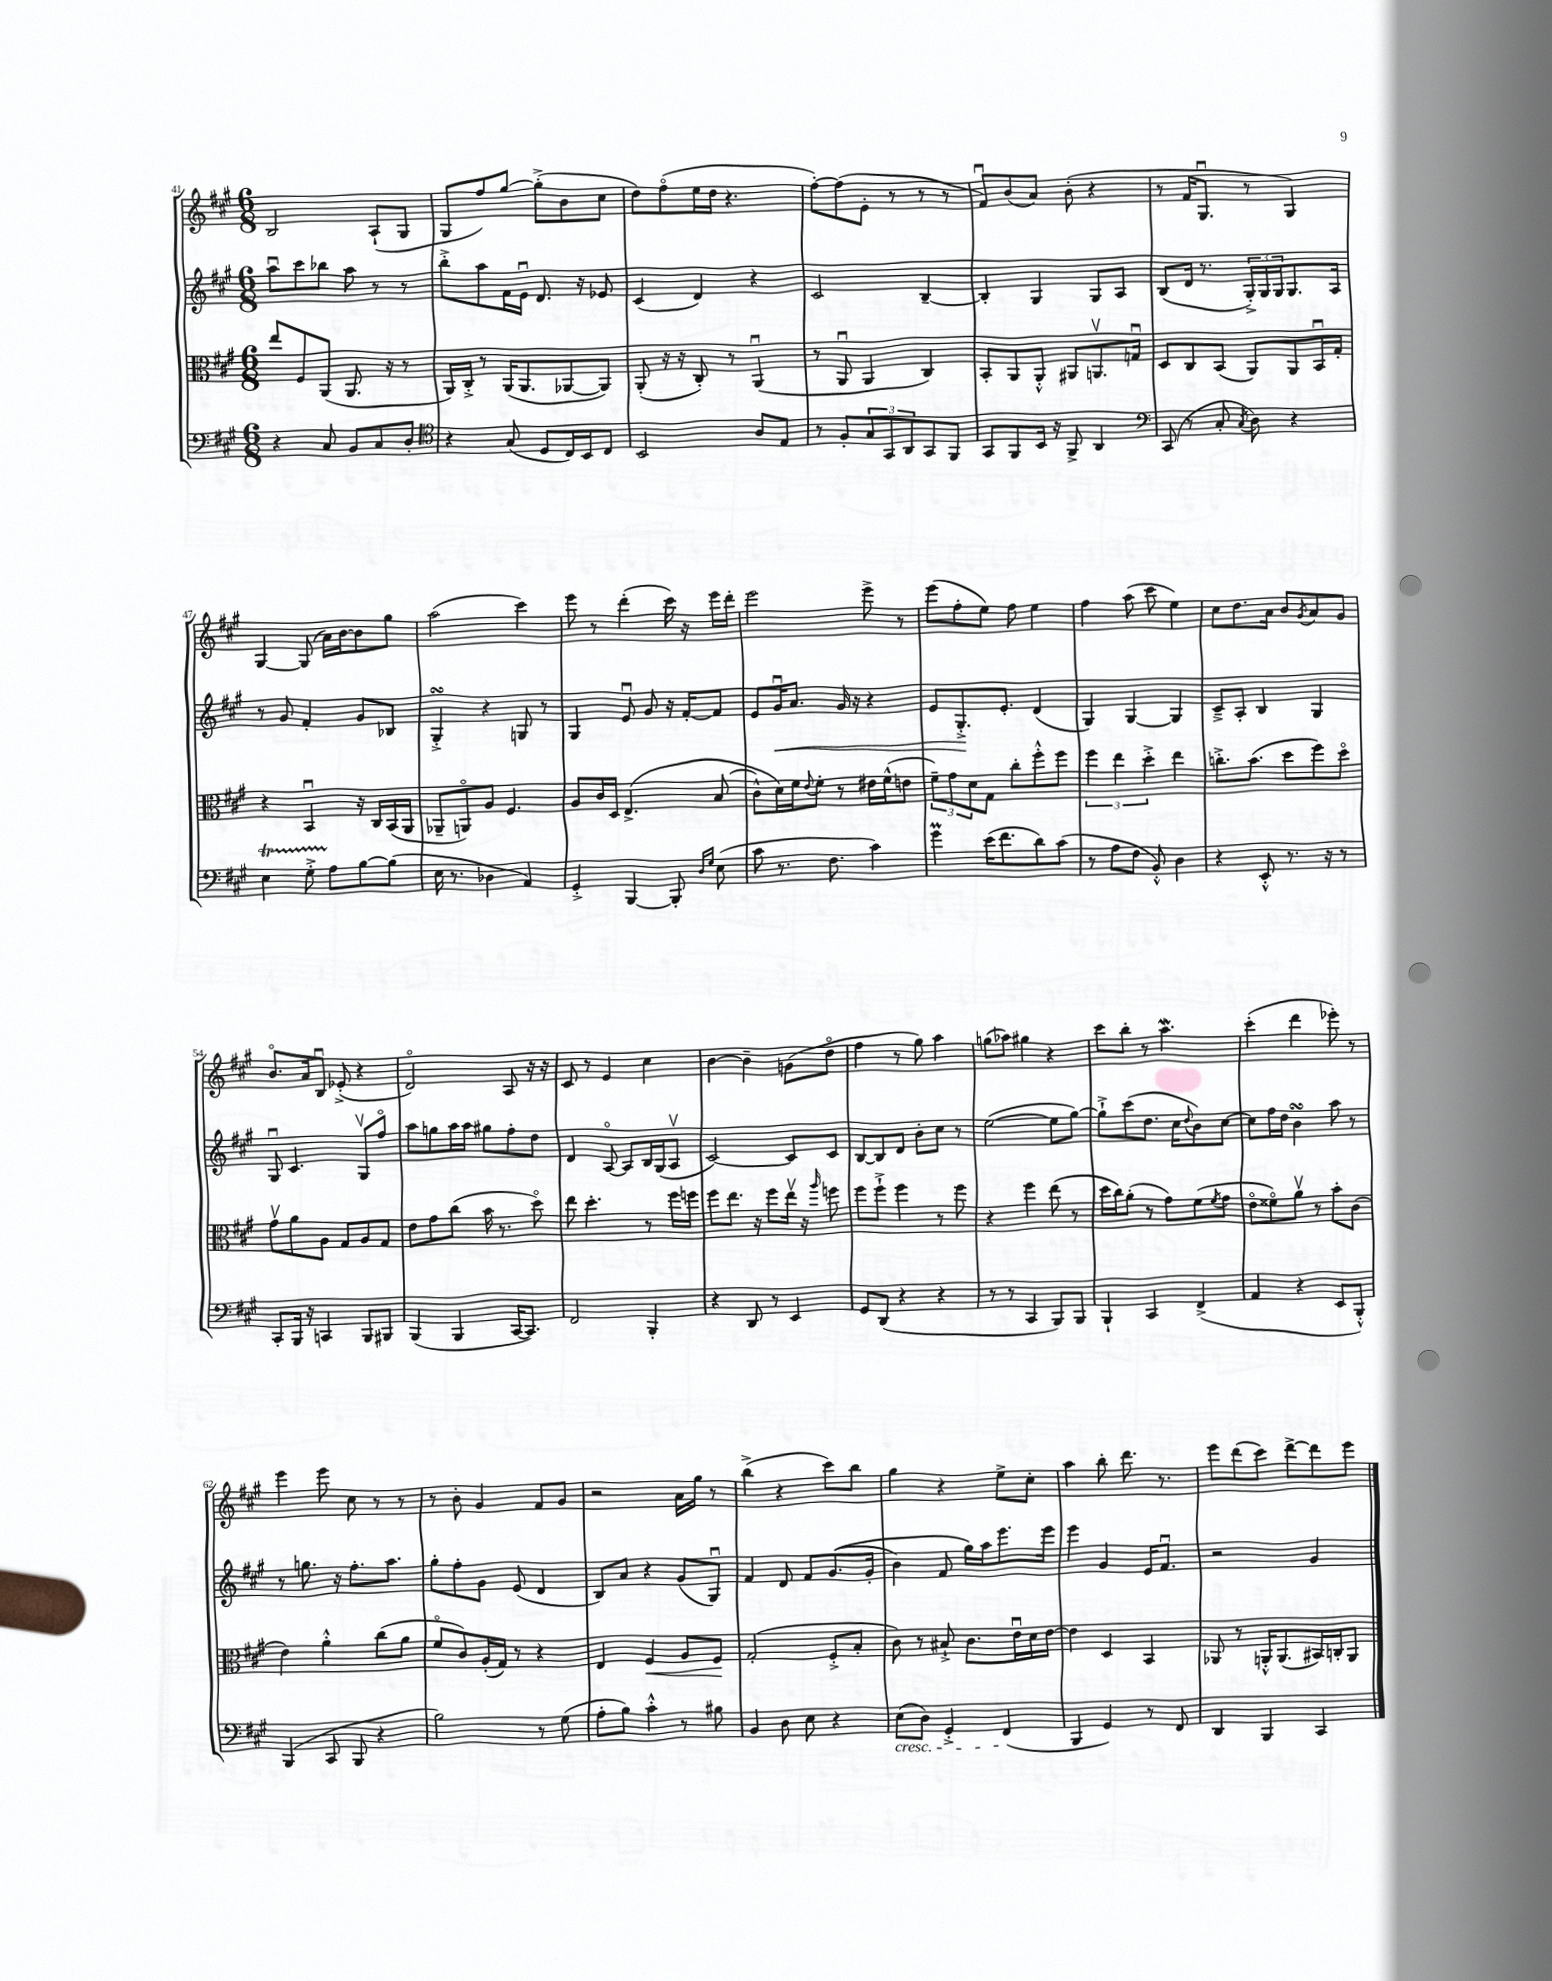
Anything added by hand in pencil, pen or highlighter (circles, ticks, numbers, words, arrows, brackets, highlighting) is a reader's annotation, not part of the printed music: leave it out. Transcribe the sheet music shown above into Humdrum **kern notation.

**kern	**kern	**dynam	**kern	**dynam	**kern
*part4	*part3	*part3	*part2	*part2	*part1
*staff4	*staff3	*staff3	*staff2	*staff2	*staff1
*clefF4	*clefC3	*	*clefG2	*	*clefG2
*k[f#c#g#]	*k[f#c#g#]	*	*k[f#c#g#]	*	*k[f#c#g#]
*M6/8	*M6/8	*	*M6/8	*	*M6/8
=41	=41	=41	=41	=41	=41
4r	8ee/L	.	8aau\L	.	2B/
.	8F#/	.	8ccc#\	.	.
8C#/	(8AA/J	.	8bb-X\J	.	.
8BB/L	8.AA/	.	8aa\	.	.
8C#/	.	.	8r	.	(8A`/L
.	16r	.	.	.	.
8D'/J	8r	.	8r	.	8G#/J
=42	=42	=42	=42	=42	=42
*clefC4	*	*	*	*	*
4r	16AA/LL)	.	8bb'^\L	.	8G#/L
.	16C#'^/JJ	.	.	.	.
.	8r	.	8aa\	.	8ff#/)
(8G#/	(16AA/KL	.	16f#\L	.	[8gg#/J
.	8.AA/	.	16eu\JJ	.	.
8D/L	.	.	8.d/	.	(8gg#'^\L]
16C#/L)	[8AA-X/	.	.	.	8b\
16BB/J	.	.	16r	.	.
8C#/J	8AA-/J])	.	8e-X/	.	8cc#\J
=43	=43	=43	=43	=43	=43
2BB/	(8AA'/	.	(4c#/	.	8dd\L)
.	16r	.	.	.	(8ff#\
.	16r	.	.	.	.
.	8C#'/)	.	4d/)	.	16ee\L
.	.	.	.	.	16dd\JJ
.	8r	.	.	.	4.r
8A/L	(4AAu/	.	4r	.	.
8E/J	.	.	.	.	.
=44	=44	=44	=44	=44	=44
8r	8r	.	2c#/	.	[8ff#'\L)
8F#'/L	8AAu/	.	.	.	(8ff#\]
12G#/	4AA/	.	.	.	8e'\J
12GG#/	.	.	.	.	.
.	.	.	.	.	8r
12AA/	.	.	.	.	.
8GG#/	4C#/)	.	[4B~/	.	8r
8FF#/J	.	.	.	.	8r
=45	=45	=45	=45	=45	=45
8GG#/L	8BB'/L	.	4B'/]	.	8f#u/L)
8FF#/	8AA/	.	.	.	(8b/
16BB/Jk	8AA'^^/J	.	4G#/	.	8a/J)
16r	.	.	.	.	.
8FF#^/	8AA#X/L	.	.	.	(8b'\
4AA/	8.AAnv/	.	8G#/L	.	4r
.	.	.	8A/J	.	.
.	16Gnu/Jk	.	.	.	.
=46	=46	=46	=46	=46	=46
*clefF4	*	*	*	*	*
(8CC#/	8D/L	.	(8B/L	.	8r
8r	8C#/	.	16d/Jk	.	16f#/KL
.	.	.	8.r	.	8.G#u/J
8C#'/	(8BB/J	.	.	.	.
8qC#/	.	.	.	.	.
8D\)	8AA/L)	.	24G#'^/LL)	.	8r
.	.	.	24G#/	.	.
.	.	.	24G#/J	.	.
4r	8AA/	.	8.G#/	.	4G#/)
.	16BBu/L	.	.	.	.
.	16G#'/JJ	.	16A/Jk	.	.
!!LO:LB:g=z
=47	=47	=47	=47	=47	=47
4ET\	4r	.	8r	.	[4G#/
.	.	.	8g#/	.	.
8G#TTT'^\	4BBu/	.	4f#'/	.	(8G#/]
8A\L	.	.	.	.	16a\LL)
.	.	.	.	.	[16b\J
[8B\	16r	.	8g#/L	.	8b\]
.	16C#/LL	.	.	.	.
(8B\J]	(16BB/	.	8B-X/J	.	8gg#\J
.	16AA/JJ	.	.	.	.
=48	=48	=48	=48	=48	=48
16E\	8AA-X~/L	.	4G#sSsS'^/	.	(2aa\
8.r	.	.	.	.	.
.	8AAn/)	.	.	.	.
4D-X\	8A/J	.	4r	.	.
.	4.F#/	.	.	.	.
4AA/)	.	.	8Gn/	.	4ccc#\)
.	.	.	8r	.	.
=49	=49	=49	=49	=49	=49
4GG#'^/	8A/L	.	4G#/	.	8eee\
.	16c#/L	.	.	.	8r
.	16D/JJ	.	.	.	.
[4BBB/	(4.E^/	.	8eu/	.	(4ddd'\
.	.	.	8g#/	.	.
8BBB'/]	.	.	16r	.	16ccc#\)
.	.	.	[16f#'/KL	.	16r
16qqD/LL	.	.	.	.	.
16qqG#/JJ	.	.	.	.	.
(8E\	(8B/	.	8f#/J]	.	16eee\LL
.	.	.	.	.	16ddd'\JJ
=50	=50	=50	=50	=50	=50
8c#\	8c#^^\L)	.	8e/L	.	2eee\
!	!	!	!	!LO:HP:b	!
8.r	16d\L)	.	16g#u/K	<	.
.	16f#\J	.	8.a/J	.	.
.	8qqe/	.	.	.	.
.	8f#'\J	.	.	.	.
8.F#\	.	.	.	.	.
.	8r	.	16g#/	.	.
.	.	.	16r	.	.
4c#\)	16e#X\LL	.	4r	.	8eee^\
.	(16f#^^\J	.	.	.	.
.	8en\J	.	.	.	8r
=51	=51	=51	=51	=51	=51
4g#m\	12f#~\L)	.	8e/L	.	(8eee\L
.	12g#\	.	.	.	.
.	.	.	8.G#'^/	.	8ff#'\
.	12d\	.	.	.	.
(16e\KL	8G#\J	.	.	.	8ee\J)
8.f#\	.	.	8.e'/J	[	.
.	8cc#'\L	.	.	.	8ff#\
8d\)	8ff#'^^\	.	(4d/	.	4ee\
(8c#\J	8ff#\J	.	.	.	.
=52	=52	=52	=52	=52	=52
8r	6ff#\	.	4G#/)	.	4ff#\
8A\L	.	.	.	.	.
.	6ee\	.	.	.	.
8F#\J	.	.	[4G#/	.	(8aa\
.	6dd'^\	.	.	.	.
8BB'^^/)	.	.	.	.	8ccc#\
4D\	4ee\	.	4G#/]	.	4ee\)
=53	=53	=53	=53	=53	=53
4r	8.ccn'^\L	.	8c#~^/L	.	8cc#\L
.	.	.	8A'/J	.	8.dd\
.	(8.b\J	.	.	.	.
8EE'^^/	.	.	4B/	.	.
.	.	.	.	.	16a\Jk
8.r	8dd\L	.	.	.	8b/L
.	.	.	.	.	8qg#/
.	8ff#\)	.	4G#/	.	8a/
16r	.	.	.	.	.
8r	8dd\J	.	.	.	8g#/J
!!LO:LB:g=z
=54	=54	=54	=54	=54	=54
8CC#'/L	8g#v\L	.	8G#u/	.	8.b/L
16BBB/Jk	8a\	.	4.c#/	.	.
16r	.	.	.	.	16a/k
4CCn/	8A\J	.	.	.	8Bu/J
.	8G#/L	.	.	.	(8e-X'^/
8BBB/L	8A/	.	8G#v/L	.	4r
8BBB#X/J	8G#/J	.	8ff#/J	.	.
=55	=55	=55	=55	=55	=55
(4BBB/	8e\L	.	8aa\L	.	2d/)
.	8g#\	.	8ggn\	.	.
4BBB/	(8cc#\J	.	16aa\L	.	.
.	.	.	16aa\JJ	.	.
.	16b\	.	8gg#X\L	.	.
.	8.r	.	.	.	.
[16CC#/KL	.	.	8ff#'\	.	8A/
8.CC#/J])	.	.	.	.	.
.	8dd\)	.	8dd\J	.	16r
.	.	.	.	.	16r
=56	=56	=56	=56	=56	=56
2FF#/	8ee\	.	4d/	.	8c#/
.	4.dd'\	.	.	.	8r
.	.	.	[8A/	.	4e/
.	.	.	8A/L]	.	.
4BBB'/	8r	.	16B/L	.	4cc#\
.	.	.	(16G#/J	.	.
.	16ff#\LL	.	8Av/J	.	.
.	16ffn\JJ	.	.	.	.
=57	=57	=57	=57	=57	=57
4r	8ff#\L	.	[2c#/)	.	[4b\
.	8.ee\J	.	.	.	.
8DD/	.	.	.	.	4b~\]
.	16r	.	.	.	.
8r	8ff#\L	.	.	.	.
4EE/	16eev\Jk	.	8c#/L]	.	(8gn\L
.	16r	.	.	.	.
.	16qqaa/	.	.	.	.
.	8ffn\	.	8c#/J	.	8dd\J
=58	=58	=58	=58	=58	=58
8GG#/L	8ff#\L	.	[8B/L	.	4ff#\
(8DD/J	8ff#`^\J	.	8B/]	.	.
4r	4ff#\	.	8d/J	.	8r
.	.	.	8b'\L	.	8gg#\)
4r	8r	.	8cc#\J	.	4aa\
.	8ff#\	.	8r	.	.
=59	=59	=59	=59	=59	=59
8r	4r	.	([2ee\	.	(8ggn\L
8r	.	.	.	.	8aa-X\J)
4CC#/	4ff#\	.	.	.	4gg#X\
8BBB/L)	(8ee\	.	8ee\L]	.	4r
8BBB/J	8r	.	[8gg#\J)	.	.
=60	=60	=60	=60	=60	=60
4BBB`/	16dd\LL	.	8gg#`^\L]	.	8ccc#\L
.	16cc#\J)	.	.	.	.
.	(8a'\J	.	(8ccc#\	.	8bb'\J
4CC#/	8r	.	8.dd\J	.	8r
.	8g#\L)	.	.	.	4.aaw\
.	.	.	16cc#\KL	.	.
.	.	.	8qqdd/	.	.
(4FF#^/	(8f#\	.	8b\)	.	.
.	8qf#/	.	.	.	.
.	8g#\J	.	[8cc#\J	.	.
=61	=61	=61	=61	=61	=61
4AA/	8e\L	.	8cc#\L]	.	(4ccc#'\
.	8f##X\)	.	16ff#\L	.	.
.	.	.	16dd\JJ	.	.
4r	8av\J	.	4bsSSS\	.	4ddd\
.	8r	.	.	.	.
8EE/L	8b'\L	.	8aa\	.	8eee-X'\)
8BBB'^^/J)	(8c#\J	.	8r	.	8r
!!LO:LB:g=z
=62	=62	=62	=62	=62	=62
(4BBB/	4e\)	.	8r	.	4eee\
.	.	.	8.ggn\	.	.
8CC#/	4a'^^\	.	.	.	8eee\
.	.	.	16r	.	.
8BBB/	.	.	8.ff#'\L	.	8cc#\
4r	(8cc#\L	.	.	.	8r
.	.	.	8.aa\J	.	.
.	8a\J	.	.	.	8r
=63	=63	=63	=63	=63	=63
2B\)	8f#/L	.	8gg#'\L	.	8r
.	8c#/)	.	8ff#'\	.	8b'\
.	(16A'/L	.	8g#\J	.	4g#/
.	16G#/JJ)	.	.	.	.
.	8r	.	(8e/	.	.
8r	4r	.	4d/	.	8f#/L
(8G#\	.	.	.	.	8g#/J
=64	=64	=64	=64	=64	=64
8A'\L	4E/	.	8B/L)	.	2r
8B\J)	.	.	8a/J	.	.
!	!	!LO:HP:b	!	!	!
4c#'^^\	4F#/	<	4r	.	.
8r	8A/L	.	(8g#/L	.	16a\LL
.	.	.	.	.	16gg#\JJ
8B#X\	8F#/J	.	8G#u/J)	.	8r
.	.	[	.	.	.
=65	=65	=65	=65	=65	=65
4BB/	(2G#'/	.	4f#/	.	(4bb^\
8D\	.	.	8d/	.	4r
8E\	.	.	8f#/L	.	.
4r	8F#'^/L	.	((8.g#/	.	8ccc#\L)
.	8B'/J	.	.	.	8bb\J
.	.	.	16g#'/Jk	.	.
=66	=66	=66	=66	=66	=66
!LO:TX:b:i:t=cresc.	!	!	!	!	!
(8E\L	8c#\)	.	4b\)	.	4gg#\
8D\J)	8r	.	.	.	.
4GG#'^/	8B#X`^/	.	8f#/	.	4r
.	8.c#\L	.	16gg#\LL)	.	.
.	.	.	16aa\J	.	.
(4FF#/	.	.	8.eee\	.	8ee^\L
.	16eu\L	.	.	.	.
.	16d\	.	.	.	8cc#'\J
.	[16e\JJ	.	16eee\Jk	.	.
=67	=67	=67	=67	=67	=67
4BBB/	4e\]	.	4eee\	.	4aa\
4GG#/)	4D/	.	4g#/	.	8bb'\
.	.	.	.	.	8.ddd\
8r	4BB/	.	16e/KL	.	.
.	.	.	8.f#u/J	.	8.r
8FF#/	.	.	.	.	.
=68	=68	=68	=68	=68	=68
4DD/	8AA-X/	.	2r	.	8eee\L
.	8r	.	.	.	(8ddd\
4BBB/	16AAn'^^/KL	.	.	.	8ccc#\J)
.	(8.AA/	.	.	.	.
.	.	.	.	.	[8ddd^\L
4CC#/	16BB#X/L)	.	4g#/	.	8ddd\]
.	16Cn'/J	.	.	.	.
.	8AA/J	.	.	.	8eee\J
==	==	==	==	==	==
*-	*-	*-	*-	*-	*-
